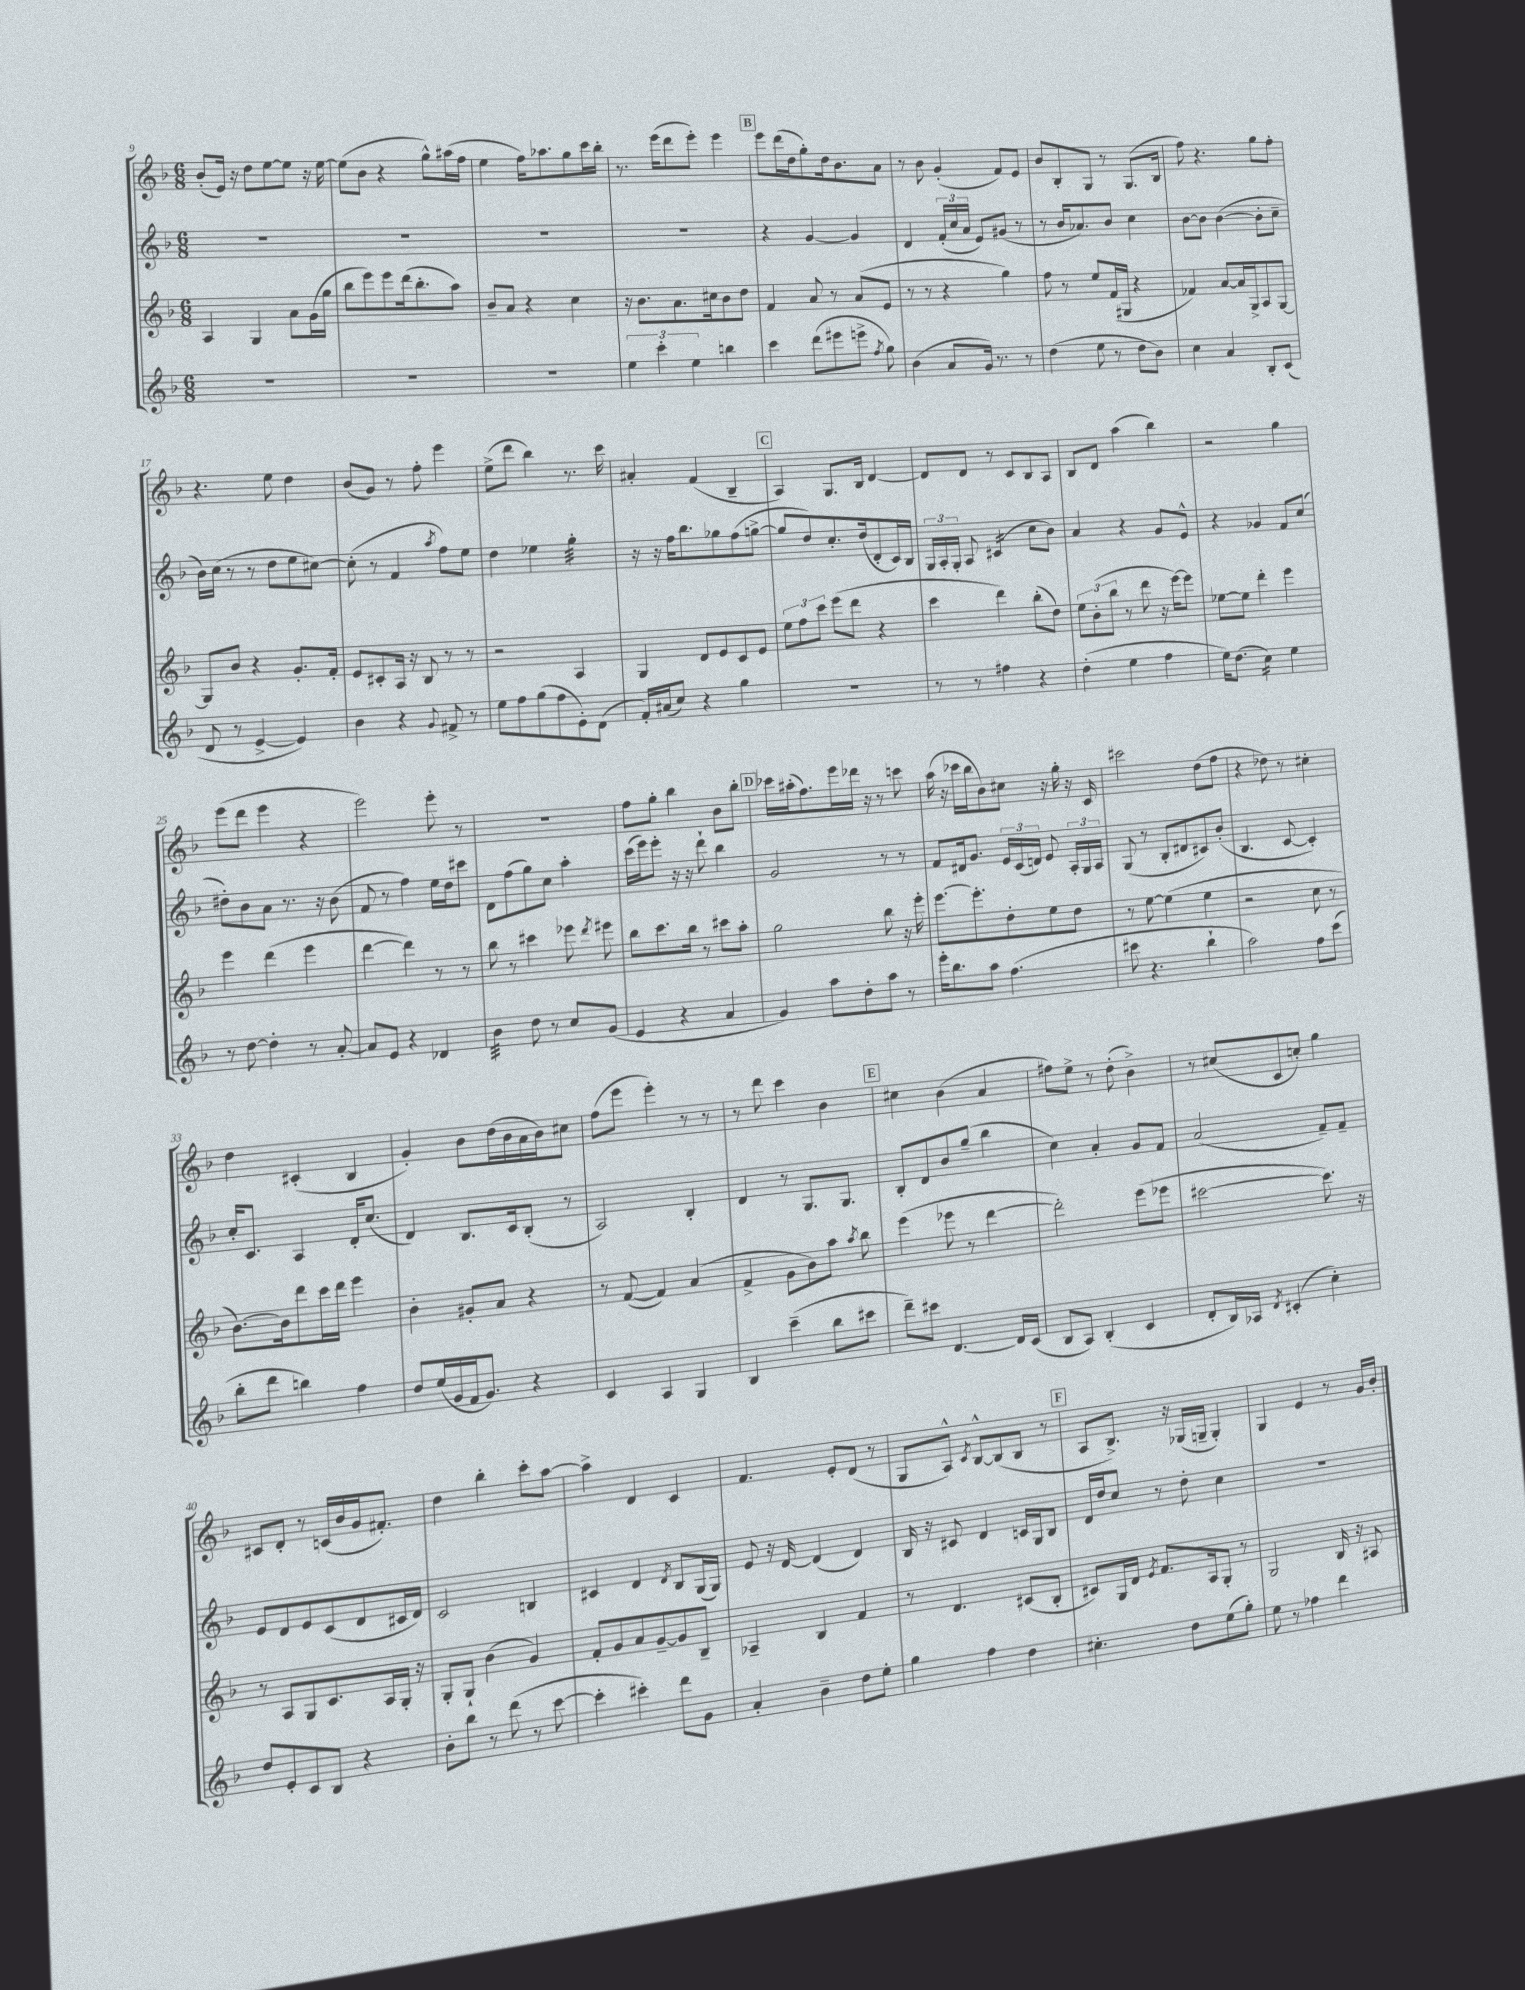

**kern	**kern	**kern	**kern
*staff4	*staff3	*staff2	*staff1
*clefG2	*clefG2	*clefG2	*clefG2
*k[b-]	*k[b-]	*k[b-]	*k[b-]
*M6/8	*M6/8	*M6/8	*M6/8
2.r	4A/	2.r	(8b-'/L
.	.	.	16e/Jk)
.	.	.	16r
.	4G/	.	8dd\L
.	.	.	[8ee\
.	8a\L	.	8ee\]J
.	(16g\L	.	16r
.	16gg\JJ	.	[16ee\
=	=	=	=
2.r	8bb-\L	2.r	(8ee\]L
.	8eee\)	.	8b-\J
.	8eee\	.	4r
.	(16ddd\k	.	.
.	8.bb-'\	.	.
.	.	.	8gg^^\L)
.	8aa\J)	.	(16aa#\L
.	.	.	16ff\JJ
=	=	=	=
2.r	8b-~/L	2.r	4ee\
.	8a/J	.	.
.	4r	.	16ff\LK)
.	.	.	8.aa-\
.	4cc\	.	8gg\
.	.	.	16ccc\L
.	.	.	16bb-'\JJ
=	=	=	=
6ee\	16r	2.r	8.r
.	8.b-\L	.	.
6ccc'\	.	.	.
.	.	.	(16eee\LK
.	8.a\	.	8ddd\
6ee\	.	.	.
.	.	.	8eee'\J)
.	16cc#\k	.	.
4bb\	8b-\	.	4eee\
.	8dd\J	.	.
=	=	=	=
4ccc\	4f/	4r	8eee\L
.	.	.	(16ddd\L
.	.	.	16dd\J
(8ddd\L	8a/	[4g/	8gg'\)
8eee#\	8r	.	16dd\k
.	.	.	8.b-\
8eee^\J	(8a/L	4g/]	.
8qff/	.	.	.
8gg\)	8e/J	.	8a\J
=	=	=	=
(4b-\	8r	4d/	8r
.	8r	.	8b-\
8a/L	4r	(24f'/LL	(4g'/
.	.	24cc/	.
.	.	24a/JJ	.
16g/Jk)	.	8e/L)	.
8.r	.	.	.
.	4gg\)	(8g#/J	8f/L)
8r	.	8r	8e/J
=	=	=	=
(4dd\	8ff\	8r	8b-/L
.	8r	16b-/LK	8B-'/
.	.	8.a-/)	.
8ee\	8ee/L	.	8G/J
8r	(16f/L	8b-/J	8r
.	16G#/JJ	.	.
8dd\L	4r	4cc\	(8.G/L
8b-\J)	.	.	.
.	.	.	16B-/Jk
=	=	=	=
4cc\	4f-/)	[8b-\L	8ff\)
.	.	8b-\]J	4.r
4a/	[8a/L	([4b-\	.
.	16a/]L	.	.
.	16G^/J	.	.
8B-'/L	8A/	8b-'\]L	8gg\L
(8c/J	[8G/J	8cc~\J	8ff'\J
=	=	=	=
8d/	8G/]L	16b-\LL)	4.r
.	.	(16cc\JJ	.
8r	8b-/J	8r	.
[4e^/	4r	8r	.
.	.	8dd\L	8ee\
4e/])	8.g'/L	8ee\	4dd\
.	.	[8cc#\J)	.
.	16f'/Jk	.	.
=	=	=	=
4b-\	8e/L	(8cc#'\]	(8b-/L
.	8c#'/	8r	8g/J)
4r	16A/Jk	4f/	8r
.	16r	.	.
.	8B-/	.	8ff'\
8qqg/	.	8qaa/	.
8f#^/	8r	8ff\L)	4eee\
8r	8r	8ee\J	.
=	=	=	=
8ee\L	2r	4dd\	(8ee^\L
8ff\	.	.	8ddd\J
(8gg\	.	4ee-\	4bb-\)
8ff\	.	.	.
8e'\)	4A/	4gg'\	8.r
(8d\J	.	.	.
.	.	.	16ccc\
=	=	=	=
16f'/LL)	4G/	16r	4a#'/
(16a#/J	.	16r	.
8cc/J)	.	16ff\LK	.
.	.	8.bb-\	.
4r	8d/L	.	(4f/
.	8e/	8gg-\	.
4gg\	8c/	(8ff\	4B-~/
.	8e/J	[8gg^\J	.
=	=	=	=
2.r	12ee\L	8gg/]L	4A/)
.	12ff\	.	.
.	.	8dd/)	.
.	12ccc\J	.	.
.	(8eee\L	8.cc'/	8.G/L
.	8ddd\J	.	.
.	.	(16dd/k	16B-/Jk
.	4r	8d'/	[4d/
.	.	16c/L)	.
.	.	16B-/JJ	.
=	=	=	=
8r	4ccc\	24G/LL	8d/]L
.	.	24A'/	.
.	.	24G'/JJ	.
8r	.	8A/	8d/J
4ff#\	4ddd\)	(4c#/	8r
.	.	.	8c/L
4r	(8bb-'\L	8cc\L	8B-/
.	8dd\J)	8b-\J)	8A/J
=	=	=	=
(4dd'\	12ee\L	4a/	8B-/L
.	(12b-'\	.	.
.	.	.	8d/J
.	12bb-\J	.	.
4ee\	8r	4r	(4aa\
.	8ddd\	.	.
4ff\	16r	8g/L	4bb-\)
.	[16eee\LK)	.	.
.	8eee\]J	8e^^/J	.
=	=	=	=
16ee\LK)	[8ee-\L	4r	2r
(8.dd\J	.	.	.
.	8ee-\]J	.	.
4cc\)	4ddd'\	4g-/	.
4ee\	4eee\	8f/L	4gg\
.	.	(8cc/J	.
=	=	=	=
8r	4eee\	8dd#'\L)	(8eee\L
[8dd\	.	8b-\	8ddd\J
4dd'\]	(4ddd\	8a\J	4eee\
.	.	8.r	.
8r	4eee\	.	4r
.	.	16r	.
[8a'/	.	(8b-\	.
=	=	=	=
8a/]L	[4ddd\	8f/	2eee\)
8e/J	.	8r	.
4r	4ddd\])	4ff\)	.
4d-/	8r	16ee\LL	8eee'\
.	.	16dd\J	.
.	8r	8ccc#\J	8r
=	=	=	=
4b-\	8bb-\	8d\L	2.r
.	8r	(8ff\	.
8dd\	4ccc#\	8gg\)	.
8r	.	8cc\J	.
8cc/L	8eee-\	4aa'\	.
.	8qddd/	.	.
(8g/J	8eee#\	.	.
=	=	=	=
4e/	8bb-\L	(16ccc\LL	8ff\L
.	.	16eee\J)	.
.	8.ccc\	8eee'\J	8gg'\J
4r	.	16r	4bb-\
.	16bb-\Jk	16r	.
.	8r	8ddd`\	.
4a/	8ccc#\L	4bb-\	8b-\L
.	8aa'\J	.	8bb-'\J
=	=	=	=
4g/)	2gg\	2g/	16ccc-\LL
.	.	.	(16aa#'\J
.	.	.	8.ff\)
8aa\L	.	.	.
.	.	.	16eee\L
8dd'\	.	.	16ddd-\JJ
.	.	.	16r
8aa\J	8bb-\	8r	8r
8r	16r	8r	8ccc\
.	16eee'\	.	.
=	=	=	=
16eee'\LK	[8.eee\L	8f/L	(16aa\
8.bb-\	.	.	16r
.	.	16d#/k	16ccc-\LL
.	8.eee'\]	8.g/J	16bb-\J
8aa\J	.	.	8b-\)
(4.ff\	8dd'\	24e/LL	8cc#\J
.	.	(24c/	.
.	.	24d/JJ)	.
.	8ee\	8e/	16r
.	.	.	16gg'\
.	8dd\J	24A'/LL	16r
.	.	24G/	.
.	.	.	16c/
.	.	24A/JJ	.
=	=	=	=
8ccc#\	8r	(8G/	2ccc#\
4.r	[8ee\	8r	.
.	(4ee\]	8B-'/L	.
.	.	8d#/	.
4bb-`\	4ee\	8c#/)	(8dd\L
.	.	(8b-'/J	8ff\J
=	=	=	=
2aa\)	2r	4.B-/	4r
.	.	.	8dd-\)
.	.	[8c/	8r
8ff\L	8cc\	4c'/])	4cc#'\
(8ccc\J	8r	.	.
=	=	=	=
8bb-'\L	[8.b-\L)	16cc'/LK	4dd\
.	.	8.c/J	.
8ddd\J	.	.	.
.	16b-\]k	.	.
4bb\)	8ddd\	4A/	(4c#'/
.	16ccc\L	.	.
.	16ddd\JJ	.	.
4ff\	4eee\	16d'/LK	4B-/
.	.	(8.cc/J	.
=	=	=	=
8dd/L	4b-'\	4d/)	4g'/)
(16ee/L	.	.	.
16g/	.	.	.
16f/J	8g#'/L	8.B-/L	8b-\L
8.g/J)	.	.	.
.	8a/J	.	(16dd\L
.	.	16c/k	16b-\
4r	4r	(8B-'/J	16a\
.	.	.	16b-\J)
.	.	8r	8cc#\J
=	=	=	=
4c/	8r	2A/)	(8ff\L
.	([8f/	.	8eee\J
4A/	4f/])	.	4eee'\)
4G/	(4a/	4B-'/	8r
.	.	.	8r
=	=	=	=
4B-/	4f^/	4d/	8r
.	.	.	8ddd\
(4ccc~\	8g\L	8r	4ccc\
.	8b-\)	8.G/L	.
8bb-\L	8aa\J	.	4b-\
.	.	8.G/J	.
.	8qaa/	.	.
8ccc#\J	8bb-\	.	.
=	=	=	=
8ddd~\L)	(4eee\	8B-'/L	4cc#\
8ccc#\J	.	8d/	.
[4.d/	8eee-\	8b-/	(4b-\
.	8r	(8gg~/J	.
.	[4ddd\	4bb-\	4a/
16d/]LL	.	.	.
(16c/JJ	.	.	.
=	=	=	=
8B-/L	2ddd'\])	4cc\)	8ff#\L)
8A/J)	.	.	8ee^\J
(4B-'/	.	4a'/	8r
.	.	.	(8dd'\
4c/	(8eee\L	8g/L	4b-^\)
.	8eee-\J	8f/J	.
=	=	=	=
8d'/L	[2ccc#\	(2a/	8r
16B-/L)	.	.	(8cc#/L
16A-/JJ	.	.	.
8qd/	.	.	.
(4c#'/	.	.	8c/
.	.	.	8cc'/J)
4cc'\)	8.ccc#\])	8f~/L)	4gg\
.	.	8f~/J	.
.	16r	.	.
=	=	=	=
8dd/L	8r	8e/L	8c#/L
8e'/	8A/L	8d/	8d'/J
8c/	8G/	8e/	8r
8B-/J	8.c/	(8c/	(16c/LL
.	.	.	16b-/
4r	.	8d/	16g/J
.	16A/L	.	8.f#'/J)
.	16G'/JJ	16c#/L	.
.	16r	16d/JJ)	.
=	=	=	=
8b-'\L	8G'/L	2c/	4dd\
8bb-\J	8G`/J	.	.
8r	(4b-\	.	4bb-'\
(8ddd\	.	.	.
8r	4g/)	4B/	8ccc'\L
[8ccc\	.	.	[8aa\J
=	=	=	=
4ccc'\]	8f'/L	4c#/	4aa^\]
.	8g/	.	.
4ccc#'\)	8a/	4d/	4d/
.	[8g~/	.	.
.	.	8qd/	.
8ddd\L	8g/]	8B-/L	4c/
8g\J	8B-~/J	(16G/L	.
.	.	16G/JJ)	.
=	=	=	=
4a'/	4A-~/	8e/	4.f/
.	.	16r	.
.	.	[16d/	.
4b-~\	4B-/	(4d/]	.
.	.	.	8e'/L
8dd\L	4f/	4d/)	(8d/J
8ee'\J	.	.	8r
=	=	=	=
4gg\	8r	16B-/	8G/L
.	.	16r	.
.	4.d/	8c#/	8A^^/J)
.	.	.	8qc/
4ff\	.	4d/	[8B-^^/L
.	.	.	(8B-/]
4dd\	(8c#/L	16c/LL	8B-/J
.	.	16G/J	.
.	8B-'/J	8B-/J	8r
=	=	=	=
4.cc#'\	8c#/L)	16d/LL	8A/L
.	.	16dd/J	.
.	16G/L	8cc/J	8.B-^/J)
.	16d/JJ	.	.
.	8qe/	.	.
.	8.f/L	8r	.
.	.	.	16r
8dd\L	.	8dd'\	(16G-/LL
.	16A/k	.	16G~/JJ
(8ee\	8G'/J	4cc\	4G'/)
8gg'\J)	8r	.	.
=	=	=	=
8ee\	2G/	2.r	4G/
8r	.	.	.
4ff-\	.	.	4e/
4ddd\	16B-/	.	8r
.	16r	.	.
.	8A#/	.	16g/LL
.	.	.	16b-'/JJ
==	==	==	==
*-	*-	*-	*-
